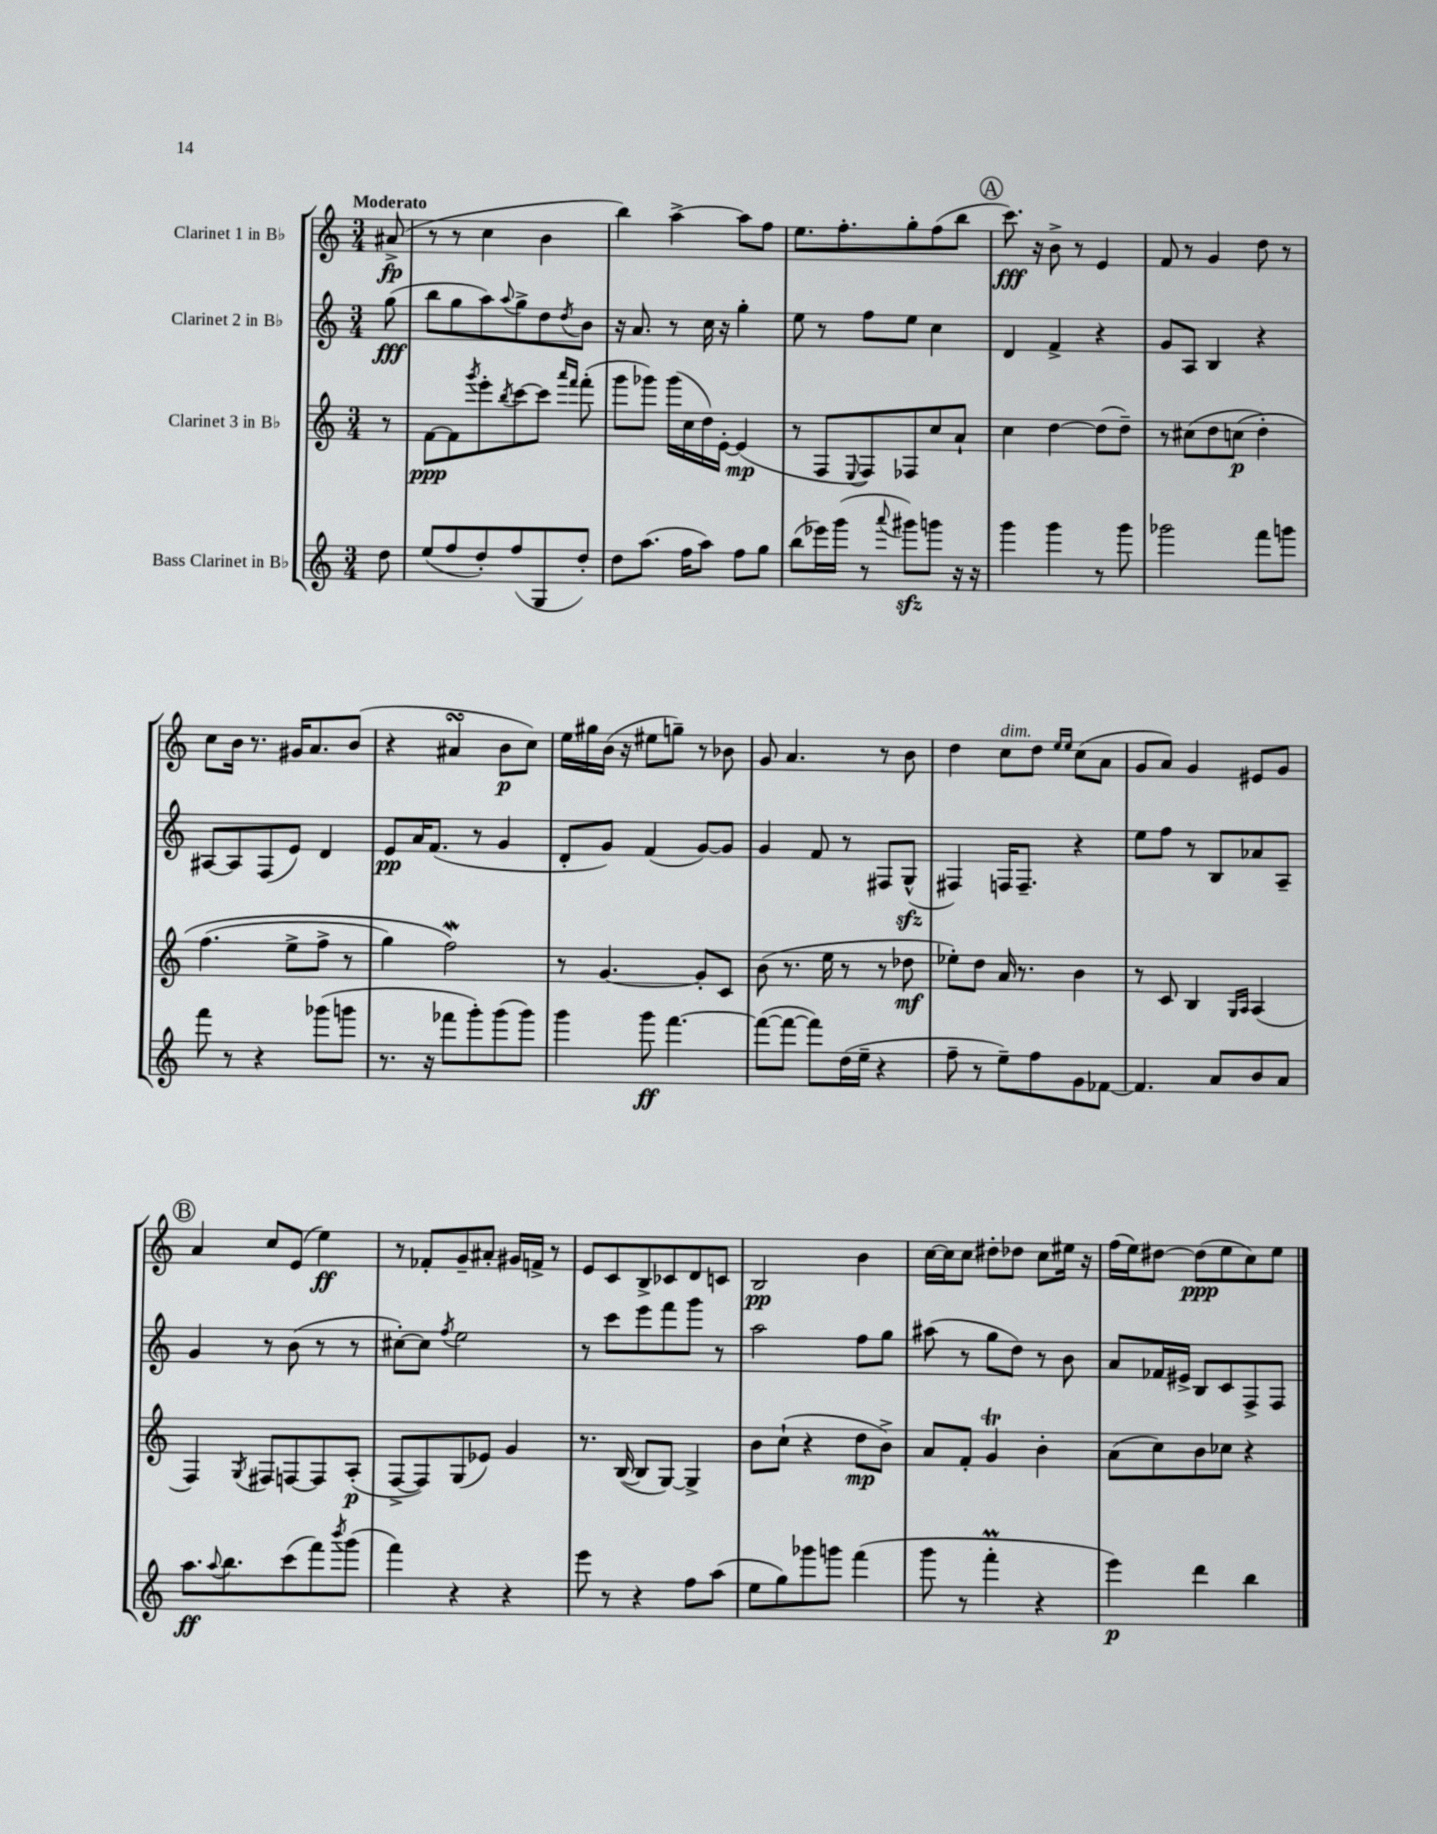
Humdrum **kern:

**kern	**kern	**kern	**kern
*staff4	*staff3	*staff2	*staff1
*clefG2	*clefG2	*clefG2	*clefG2
*k[]	*k[]	*k[]	*k[]
*M3/4	*M3/4	*M3/4	*M3/4
8dd	8r	(8gg	(8a#^
=	=	=	=
(8ee	[8f	8bb	8r
8ff	8f]	8gg	8r
.	8qggg	.	.
8dd')	8eee'	8aa)	4cc
.	8qbb	8qqaa	.
(8ff	[8ccc	8gg^	.
8G	8ccc]	8dd	4b
.	16qqaaa	.	.
.	16qqfff	8qdd	.
8dd')	(8fff'	8b	.
=	=	=	=
8dd	8ggg	16r	4bb)
.	.	8.a	.
(8.aa	8ggg-)	.	.
.	(16ggg-	8r	[4aa^
16ff	16cc	.	.
8aa)	16dd)	16cc	.
.	[16e'	16r	.
8ff	(4e]	4gg'	8aa]
8gg	.	.	8ff
=	=	=	=
(8bb	8r	8ee	8.ee
16eee-)	8F	8r	.
(16ggg	.	.	8.ff'
.	8qqE	.	.
8r	8F)	8ff	.
8qqaaa	.	.	.
8ggg#)	8F-	8ee	8gg'
8ggg	8cc	4cc	(8ff
16r	8a`	.	8bb
16r	.	.	.
=	=	=	=
4ggg	4cc	4d	8.ccc)
.	.	.	16r
4ggg	[4dd	4f^	8b^
.	.	.	8r
8r	(8dd]	4r	4e
8ggg	8dd~)	.	.
=	=	=	=
2ggg-	8r	8g	8f
.	(8cc#	8A	8r
.	8dd	4B	4g
.	&(8cc	.	.
8fff	4dd')	4r	8dd
8ggg	.	.	8r
=	=	=	=
8fff	(4.ff	[8A#	8cc
8r	.	8A#]	16b
.	.	.	8.r
4r	.	(8F	.
.	8ee^	8e)	16g#
.	.	.	8.a
(8ggg-	8ff^	4d	.
8ggg	8r	.	(8b
=	=	=	=
8.r	4gg)	8e	4r
.	.	16a	.
16r	.	(8.f	.
8fff-	2ff&)	.	4a#
8ggg')	.	8r	.
(8ggg	.	4g	8b
8ggg)	.	.	8cc)
=	=	=	=
4ggg	8r	8d'	16ee
.	.	.	16gg#
.	[4.g	8g)	(16b
.	.	.	16r
8ggg	.	(4f	8ee#
[4.fff	.	.	8gg~)
.	8g']	[8g)	8r
.	8c	8g]	8b-
=	=	=	=
(8fff_	(8b	4g	8g
8fff_	8.r	.	4.a
8fff])	.	8f	.
.	16ee	.	.
(16dd	8r	8r	.
16ee~	.	.	.
4r	8r	8F#	8r
.	8dd-	(8G^^	8b
=	=	=	=
8ff~	8ee-')	4F#)	4dd
8r	8dd	.	.
8ee~)	16a	16F	8cc
.	8.r	8.F~	.
8ff	.	.	8dd
.	.	.	16qqee
.	.	.	16qqee
8g	4b	4r	(8cc
[8f-	.	.	8a
=	=	=	=
4.f-]	8r	8ee	8g
.	8c	8ff	8a)
.	4B	8r	4g
8a	.	8B	.
.	16qqG	.	.
.	16qqA	.	.
8b	(4A	8a-	8e#
8a	.	8A~	8g
=	=	=	=
8.aa	4F)	4g	4a
8qqaa	.	.	.
8.bb	.	.	.
.	8qG	.	.
.	8F#	8r	8cc
(8ccc	[8F	(8b	(8e
8fff)	8F]	8r	4ee)
8qbbb	.	.	.
(8ggg	(8A'	8r	.
=	=	=	=
4fff)	[8F^	[8cc#')	8r
.	8F])	8cc#]	8f-'
.	.	8qff	.
4r	(8G	2ee	8g~
.	8e-)	.	8a#'
4r	4g	.	16g#
.	.	.	16f^
.	.	.	8r
=	=	=	=
8eee	8.r	8r	8e
8r	.	8ccc	8c
.	([16B	.	.
4r	8B]	8eee	8B^
.	[8G)	8fff	8c-
8ff	4G^]	8ggg	8d
(8aa	.	8r	8c
=	=	=	=
8ee	8b	2aa	2B
8gg)	(8cc`	.	.
8ggg-	4r	.	.
8ggg	.	.	.
(4fff	8dd	8ff	4b
.	8b^)	8gg	.
=	=	=	=
8ggg	8a	(8aa#	[16cc
.	.	.	16cc]
8r	8f'	8r	8cc
4fff'	4g	8gg	8dd#'
.	.	8dd)	8dd-
4r	4b'	8r	8cc
.	.	8b	16ee#
.	.	.	16r
=	=	=	=
4eee)	(8a	8a	(16ff
.	.	.	16ee)
.	8cc)	16f-	[8dd#
.	.	16e#^	.
4ddd	8b	8B	(8dd#]
.	8cc-	8c	8ee
4bb	4r	8F^	8cc)
.	.	8F	8ee
==	==	==	==
*-	*-	*-	*-
